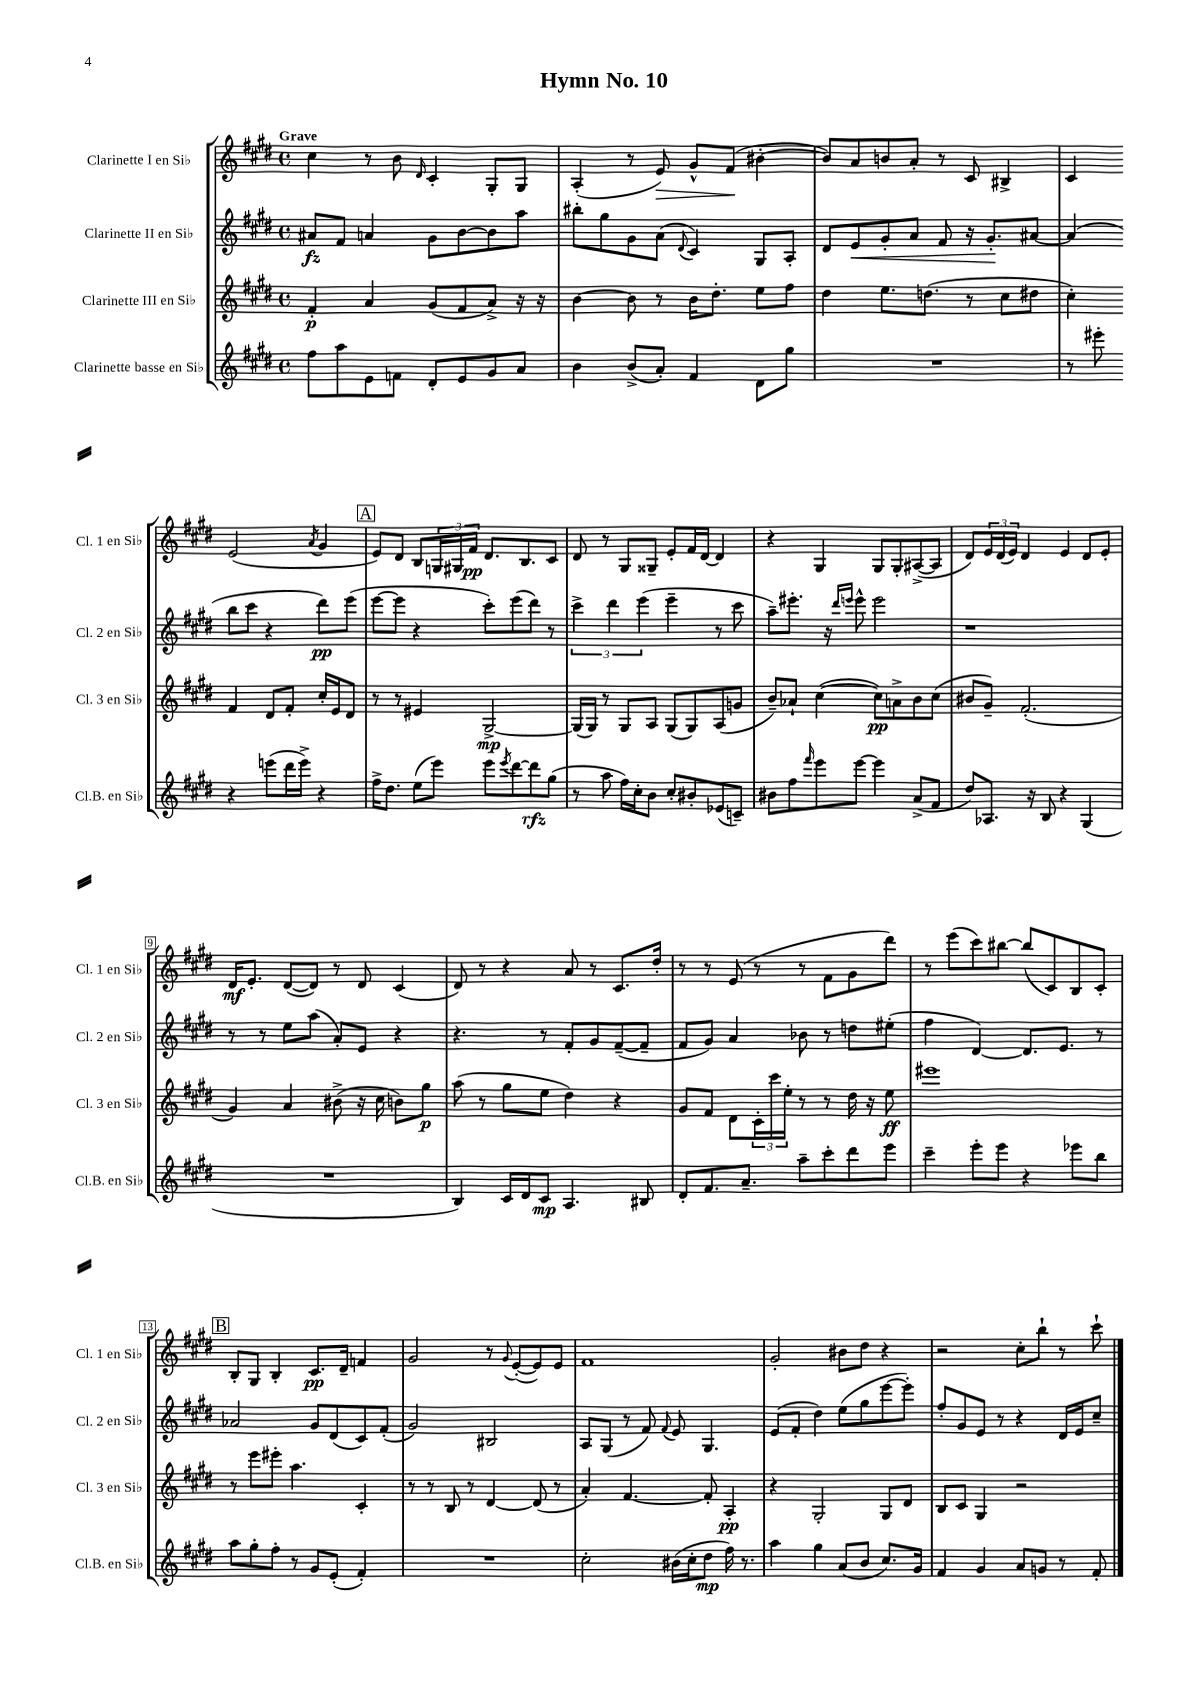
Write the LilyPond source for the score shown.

\header { title = "Hymn No. 10" }
<<
\new StaffGroup <<
\new Staff = "s0" \with { instrumentName = "Clarinette I en Sib" shortInstrumentName = "Cl. 1 en Sib" } {
    \clef treble \key e \major \defaultTimeSignature \time 4/4 \tempo "Grave"
    cis''4 r8 b'8 \grace { dis'16 } cis'4-. gis8-. gis8 |
    a4-.( r8 e'8\>) gis'8-^ fis'8\!( bis'4~-. |
    bis'8) a'8 b'8 a'8-. r8 cis'8 bis4-> |
    cis'4 e'2( \acciaccatura { a'8 } gis'4 |
    \mark \markup { \box "A" } e'8) dis'8 b8 \tuplet 3/2 { g16 gis16 fis'16\pp } dis'8. b8. cis'8 |
    dis'8 r8 gis8 gisis8-- e'8-. fis'16 dis'16~ dis'4 |
    r4 gis4 gis8 gis8-. ais8~->( ais8 |
    dis'8) \tuplet 3/2 { e'16 dis'16( e'16) } dis'4 e'4 dis'8 e'8-. |
    dis'16\mf e'8.-. dis'8~( dis'8) r8 dis'8 cis'4( |
    dis'8) r8 r4 a'8 r8 cis'8. dis''16-. |
    r8 r8 e'8( r8 r8 fis'8 gis'8 dis'''8) |
    r8 e'''8( cis'''8) bis''8~ bis''8( cis'8) b8 cis'8-. |
    \mark \markup { \box "B" } b8-. gis8 b4-. cis'8.\pp dis'16-- f'4 |
    gis'2 r8 \appoggiatura { gis'8 } e'8~-.( e'8) e'8 |
    fis'1 |
    gis'2-. bis'8 dis''8 r4 |
    r2 cis''8-. b''8-! r8 cis'''8-! \bar "|." |
}
\new Staff = "s1" \with { instrumentName = "Clarinette II en Sib" shortInstrumentName = "Cl. 2 en Sib" } {
    \clef treble \key e \major \defaultTimeSignature \time 4/4
    ais'8\fz fis'8 a'4 gis'8 b'8~ b'8 a''8 |
    bis''8-. gis''8 gis'8 a'8( \appoggiatura { dis'8 } cis'4) gis8 a8-. |
    dis'8 e'8\< gis'8-. a'8 fis'8 r16 gis'8.-.\! ais'8~ |
    ais'4( b''8 cis'''8 r4 dis'''8\pp) e'''8( |
    \mark \markup { \box "A" } e'''8~ e'''8 r4 cis'''8-.) e'''8( dis'''8) r8 |
    \tuplet 3/2 { cis'''4-> dis'''4 e'''4( } e'''4-- r8 cis'''8 |
    a''8--) eis'''8.-. r16 \grace { dis'''16 e'''16 } e'''8-^ e'''2 |
    r1 |
    r8 r8 e''8 a''8( a'8-.) e'8 r4 |
    r4. r8 fis'8-. gis'8 fis'8~--( fis'8-- |
    fis'8 gis'8) a'4 bes'8 r8 d''8 eis''8-.( |
    fis''4 dis'4~) dis'8. e'8. r8 |
    \mark \markup { \box "B" } aes'2 gis'8 dis'8( cis'8) fis'8-.( |
    gis'2) bis2 |
    a8 gis8( r8 fis'8) \appoggiatura { fis'8 } e'8 gis4. |
    e'8( fis'8-. dis''4) e''8( gis''8 e'''8~ e'''8-.) |
    fis''8-. gis'8 e'8 r8 r4 dis'16 e'16 cis''8-- \bar "|." |
}
\new Staff = "s2" \with { instrumentName = "Clarinette III en Sib" shortInstrumentName = "Cl. 3 en Sib" } {
    \clef treble \key e \major \defaultTimeSignature \time 4/4
    fis'4-.\p a'4 gis'8( fis'8 a'8->) r16 r16 |
    b'4~ b'8 r8 b'16 dis''8.-. e''8 fis''8 |
    dis''4 e''8. d''8.( r8 cis''8 dis''8 |
    cis''4-.) fis'4 dis'8 fis'8-. cis''16-. e'16 dis'8 |
    \mark \markup { \box "A" } r8 r8 eis'4 gis2~->\mp |
    gis16( gis16) r8 gis8 a8 gis8( gis8) a8( g'8 |
    b'8--) aes'8-! cis''4~( cis''8\pp) a'8-> b'8 cis''8( |
    bis'8 gis'8--) fis'2.-.( |
    gis'4) a'4 bis'8->( r16 cis''16 b'8) gis''8\p |
    a''8( r8 gis''8 e''8 dis''4) r4 |
    gis'8 fis'8 dis'8 \tuplet 3/2 { cis'16-. cis'''16 e''16-. } r8 r8 dis''16 r16 e''8\ff |
    eis'''1 |
    \mark \markup { \box "B" } r8 e'''8 eis'''8-. a''4. cis'4-. |
    r8 r8 b8 r8 dis'4~ dis'8( r8 |
    a'4-.) fis'4.~ fis'8-. a4-.\pp |
    r4 gis2-. gis8 dis'8 |
    b8 cis'8 gis4 r2 \bar "|." |
}
\new Staff = "s3" \with { instrumentName = "Clarinette basse en Sib" shortInstrumentName = "Cl.B. en Sib" } {
    \clef treble \key e \major \defaultTimeSignature \time 4/4
    fis''8 a''8 e'8 f'8 dis'8-. e'8 gis'8 a'8 |
    b'4 b'8->( a'8-.) fis'4 dis'8 gis''8 |
    R1 |
    r8 eis'''8-. r4 e'''8( dis'''16 e'''16->) r4 |
    \mark \markup { \box "A" } fis''16-> dis''8. e''8( e'''8) e'''8 \acciaccatura { e'''8 } dis'''8~ dis'''8\rfz gis''8( |
    r8 a''8 fis''16) cis''16-. b'8 cis''8-. bis'8-. ees'8( c'8--) |
    bis'8 fis''8 \grace { fis'''16 } e'''8 e'''8~ e'''4 a'8->( fis'8 |
    dis''8) aes8. r16 b8 r4 gis4( |
    R1 |
    b4) cis'16 dis'16 cis'8\mp a4. bis8 |
    dis'8-. fis'8. a'8.-- a''8-- cis'''8-. dis'''8 e'''8 |
    cis'''4-- e'''8-. e'''8 r4 ees'''8 b''8 |
    \mark \markup { \box "B" } a''8 gis''8-. fis''8-. r8 gis'8 e'8-.( fis'4-.) |
    R1 |
    cis''2-. bis'16( cis''16-. dis''8\mp fis''16) r8. |
    a''4 gis''4 a'8( b'8 cis''8.) gis'16 |
    fis'4 gis'4 a'8 g'8 r8 fis'8-. \bar "|." |
}
>>
>>
\layout { \context { \Score \override BarNumber.stencil = #(make-stencil-boxer 0.1 0.3 ly:text-interface::print) } }
